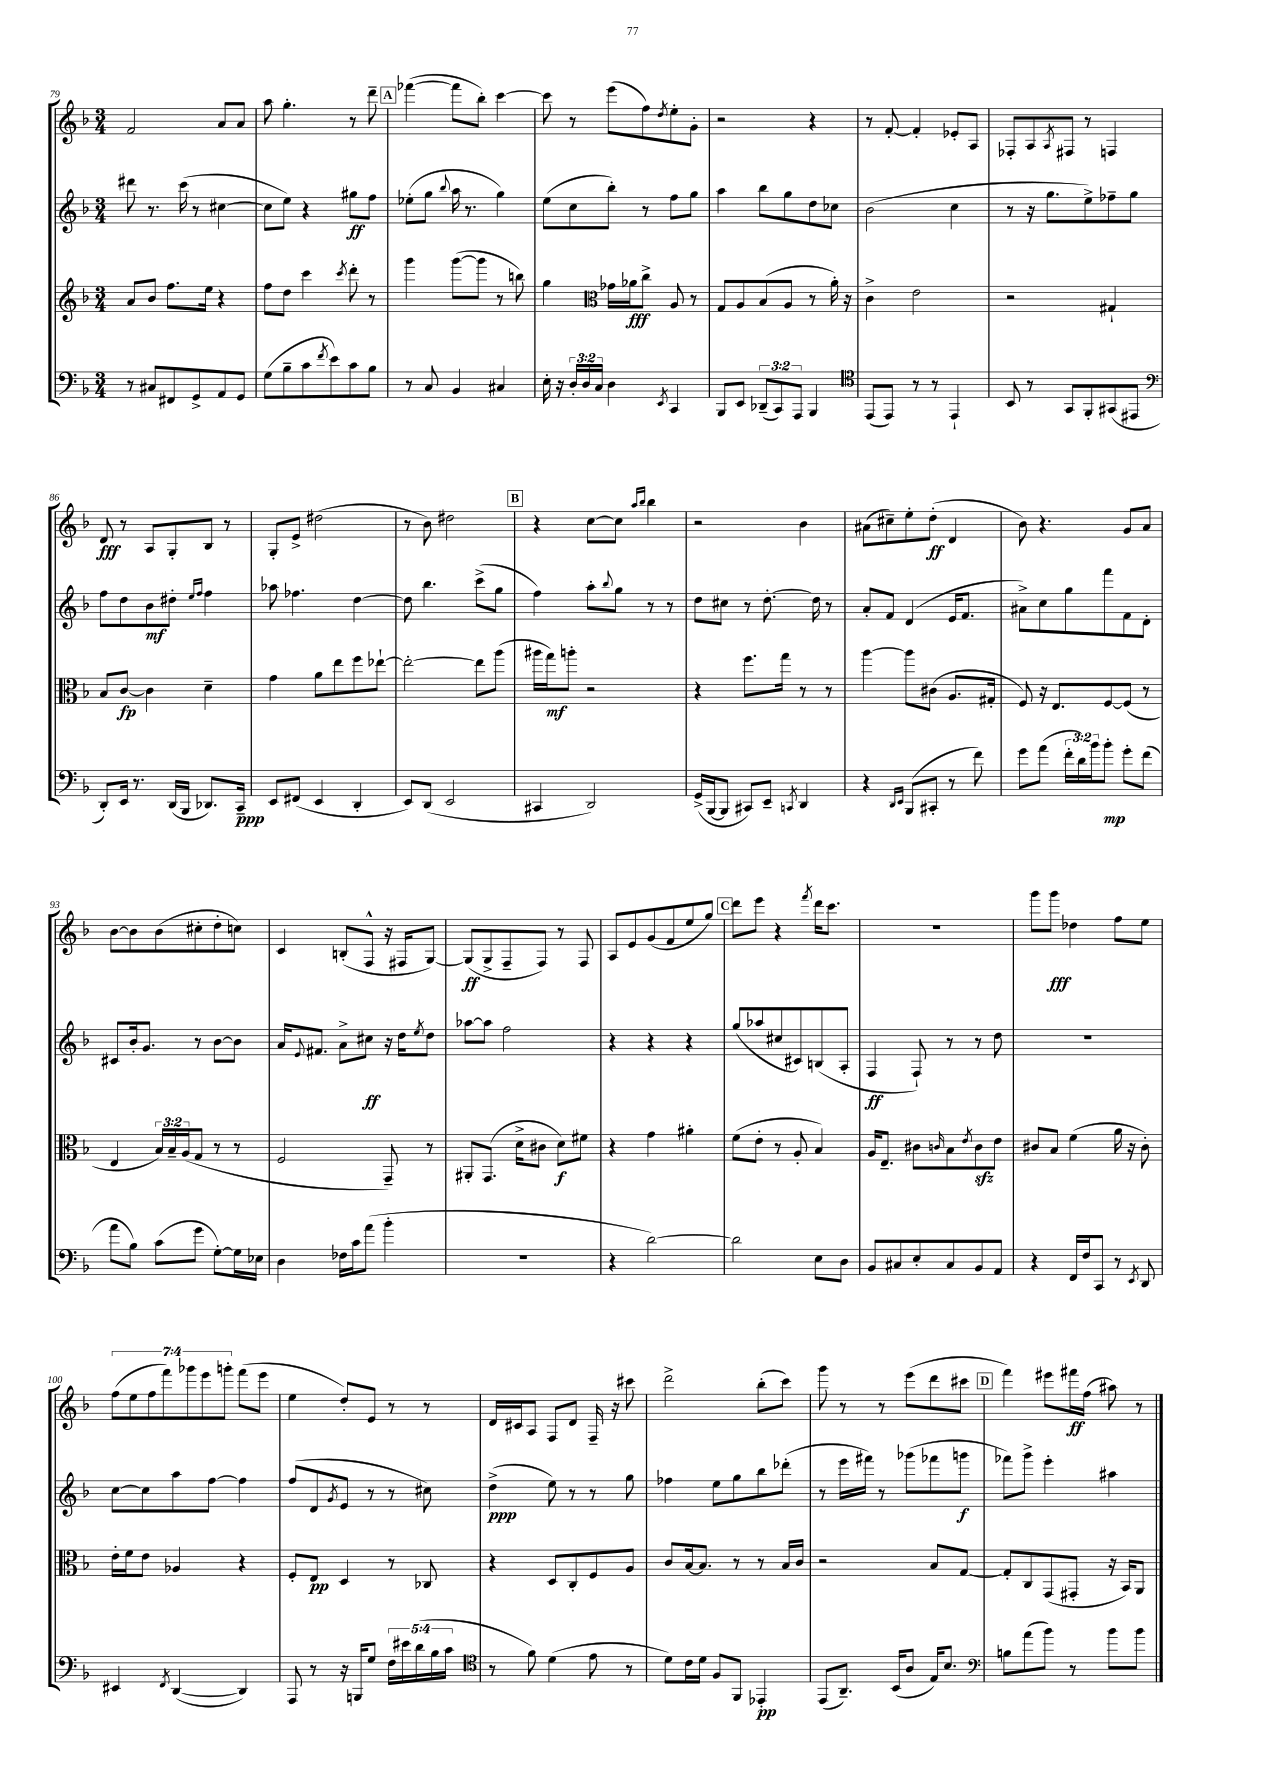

**kern	**dynam	**kern	**dynam	**kern	**dynam	**kern	**dynam
*part4	*part4	*part3	*part3	*part2	*part2	*part1	*part1
*staff4	*staff4	*staff3	*staff3	*staff2	*staff2	*staff1	*staff1
*clefF4	*	*clefG2	*	*clefG2	*	*clefG2	*
*k[b-]	*	*k[b-]	*	*k[b-]	*	*k[b-]	*
*M3/4	*	*M3/4	*	*M3/4	*	*M3/4	*
=79	=79	=79	=79	=79	=79	=79	=79
8r	.	8a/L	.	8ddd#X\	.	2f/	.
8C#X/L	.	8b-/J	.	8.r	.	.	.
8FF#X/	.	8.ff\L	.	.	.	.	.
.	.	.	.	(16ccc\	.	.	.
8GG^/	.	.	.	8r	.	.	.
.	.	16ee\Jk	.	.	.	.	.
8AA/	.	4r	.	[4cc#X\	.	8a/L	.
8GG/J	.	.	.	.	.	8a/J	.
=80	=80	=80	=80	=80	=80	=80	=80
(8G\L	.	8ff\L	.	8cc#\L]	.	8aa\	.
8B-~\	.	8dd\J	.	8ee\J)	.	4.gg'\	.
8c\	.	4ccc\	.	4r	.	.	.
8qf/	.	.	.	.	.	.	.
8e\)	.	.	.	.	.	.	.
.	.	8qccc/	.	.	.	.	.
8c\	.	8ddd'\	.	8gg#X\L	ff	8r	.
8B-\J	.	8r	.	8ff\J	.	8ddd~\	.
!!LO:REH:place=s1:t=A
=81	=81	=81	=81	=81	=81	=81	=81
8r	.	4ggg\	.	(8ee-X'\L	.	([4fff-X\	.
8C/	.	.	.	8gg\J	.	.	.
.	.	.	.	8qqbb-/	.	.	.
4BB-/	.	([8ggg\L	.	16aa\	.	8fff-\L]	.
.	.	.	.	8.r	.	.	.
.	.	8ggg\J]	.	.	.	8bb-'\J)	.
4C#X/	.	8r	.	4gg\)	.	[4ccc\	.
.	.	8bbn\)	.	.	.	.	.
=82	=82	=82	=82	=82	=82	=82	=82
16E'\	.	4gg\	.	(8ee\L	.	8ccc\]	.
16r	.	.	.	.	.	.	.
24D'/LL	.	.	.	8cc\	.	8r	.
24D/	.	.	.	.	.	.	.
24C/JJ	.	.	.	.	.	.	.
*	*	*clefC3	*	*	*	*	*
4D\	.	16g-X\LL	.	8bb-'\J)	.	(8eee\L	.
.	.	16a-X\J	fff	.	.	.	.
.	.	8cc^\J	.	8r	.	8ff\)	.
8qEE/	.	.	.	.	.	8qdd/	.
4CC/	.	8A/	.	8ff\L	.	8ee'\	.
.	.	8r	.	8gg\J	.	8g'\J	.
=83	=83	=83	=83	=83	=83	=83	=83
8BBB-/L	.	8G/L	.	4aa\	.	2r	.
8EE/J	.	8A/	.	.	.	.	.
(12DD-X~/L	.	(8B-/	.	8bb-\L	.	.	.
12CC/)	.	.	.	.	.	.	.
.	.	8A/J	.	8gg\	.	.	.
12AAA/J	.	.	.	.	.	.	.
4BBB-/	.	8r	.	8dd\	.	4r	.
.	.	16a'\)	.	8cc-X\J	.	.	.
.	.	16r	.	.	.	.	.
=84	=84	=84	=84	=84	=84	=84	=84
*clefC4	*	*	*	*	*	*	*
(8EE/L	.	4c^\	.	(2b-\	.	8r	.
8EE/J)	.	.	.	.	.	[8f'/	.
8r	.	2e\	.	.	.	4f'/]	.
8r	.	.	.	.	.	.	.
4EE`/	.	.	.	4cc\	.	8e-X'/L	.
.	.	.	.	.	.	8A/J	.
=85	=85	=85	=85	=85	=85	=85	=85
8BB-/	.	2r	.	8r	.	8F-X'/L	.
8r	.	.	.	16r	.	8A/	.
.	.	.	.	8.gg\L	.	.	.
.	.	.	.	.	.	8qA/	.
8GG/L	.	.	.	.	.	8F#X/J	.
8FF'/	.	.	.	8ee^\)	.	8r	.
(8GG#X/	.	4G#X`/	.	8ff-X~\	.	4Fn/	.
8EE#X/J	.	.	.	8gg\J	.	.	.
!!LO:LB:g=z
=86	=86	=86	=86	=86	=86	=86	=86
*clefF4	*	*	*	*	*	*	*
8DD'/L)	.	8B-/L	.	8ff\L	.	8d/	fff
16EE/Jk	.	[8c/J	fp	8dd\	.	8r	.
8.r	.	.	.	.	.	.	.
.	.	4c\]	.	8b-\	mf	8A/L	.
(16DD/LL	.	.	.	8dd#X'\J	.	8G'/	.
16BBB-/JJ	.	.	.	.	.	.	.
.	.	.	.	16qqee/LL	.	.	.
.	.	.	.	16qqff/JJ	.	.	.
8.DD-X/L)	.	4d~\	.	4ff\	.	8B-/J	.
.	.	.	.	.	.	8r	.
16CC~/Jk	ppp	.	.	.	.	.	.
=87	=87	=87	=87	=87	=87	=87	=87
8EE/L	.	4g\	.	8aa-X\	.	8G'/L	.
(8FF#X/J	.	.	.	4.ff-X\	.	8e^/J	.
4EE/	.	8a\L	.	.	.	(2dd#X\	.
.	.	8ee\	.	.	.	.	.
4DD'/	.	8ff\	.	[4dd\	.	.	.
.	.	[8ee-X`\J	.	.	.	.	.
=88	=88	=88	=88	=88	=88	=88	=88
8EE/L)	.	2ee-'\_	.	8dd\]	.	8r	.
(8DD/J	.	.	.	4.bb-\	.	8b-\)	.
2EE/	.	.	.	.	.	2dd#X\	.
.	.	8ee-\L]	.	(8ccc^\L	.	.	.
.	.	(8aa\J	.	8gg\J	.	.	.
!!LO:REH:place=s1:t=B
=89	=89	=89	=89	=89	=89	=89	=89
4CC#X/	.	16aa#X\LL	.	4ff\)	.	4r	.
.	.	16gg\J)	mf	.	.	.	.
.	.	8aan'\J	.	.	.	.	.
2DD/)	.	2r	.	8aa'\L	.	[8cc\L	.
.	.	.	.	8qqbb-/	.	.	.
.	.	.	.	8gg\J	.	8cc\J]	.
.	.	.	.	.	.	16qqaa/LL	.
.	.	.	.	.	.	16qqbb-/JJ	.
.	.	.	.	8r	.	4bb-\	.
.	.	.	.	8r	.	.	.
=90	=90	=90	=90	=90	=90	=90	=90
(16GG^/LL	.	4r	.	8dd\L	.	2r	.
[16BBB-/J	.	.	.	.	.	.	.
8BBB-/J]	.	.	.	8cc#X\J	.	.	.
8CC#X/L)	.	8.ff\L	.	8r	.	.	.
8EE~/J	.	.	.	[8.dd'\	.	.	.
.	.	16gg\Jk	.	.	.	.	.
8qCCn/	.	.	.	.	.	.	.
4DD/	.	8r	.	.	.	4b-\	.
.	.	.	.	16dd\]	.	.	.
.	.	8r	.	8r	.	.	.
=91	=91	=91	=91	=91	=91	=91	=91
4r	.	[4aa\	.	8a'/L	.	(8a#X\L	.
.	.	.	.	8f/J	.	8cc#X~\)	.
16qqDD/LL	.	.	.	.	.	.	.
16qqEE/JJ	.	.	.	.	.	.	.
(8BBB-/L	.	8aa\L]	.	(4d/	.	8ee'\	.
8CC#X'/J	.	(8c#X\J	.	.	.	(8dd'\J	ff
8r	.	8.A/L	.	16e/KL	.	4d/	.
.	.	.	.	8.f/J	.	.	.
8f\)	.	.	.	.	.	.	.
.	.	16G#X'/Jk	.	.	.	.	.
=92	=92	=92	=92	=92	=92	=92	=92
8g\L	.	8F/)	.	8a#X^\L)	.	8b-\)	.
(8a\J	.	16r	.	8cc\	.	4.r	.
.	.	8.E/L	.	.	.	.	.
24f'\LL	.	.	.	8gg\	.	.	.
24d\)	.	.	.	.	.	.	.
24b-\J	.	.	.	.	.	.	.
8b-'\J	mp	[8F/	.	8fff\	.	.	.
8g'\L	.	(8F/J]	.	8f\	.	8g/L	.
(8f\J	.	8r	.	8d'\J	.	8a/J	.
!!LO:LB:g=z
=93	=93	=93	=93	=93	=93	=93	=93
8a\L	.	4E/	.	8c#X/L	.	[8b-\L	.
8B-\J)	.	.	.	16b-'/k	.	8b-\]	.
.	.	.	.	8.g/J	.	.	.
(8c\L	.	24B-/LL)	.	.	.	(8b-\	.
.	.	24B-~/	.	.	.	.	.
.	.	(24A/J	.	.	.	.	.
8g\J	.	8G/J	.	8r	.	8cc#X'\	.
[8G'\L)	.	8r	.	[8b-\L	.	8dd'\	.
16G\L]	.	8r	.	8b-\J]	.	8ccn\J)	.
16E-X\JJ	.	.	.	.	.	.	.
=94	=94	=94	=94	=94	=94	=94	=94
4D\	.	2F/	.	16a/KL	.	4c/	.
.	.	.	.	8qqe/	.	.	.
.	.	.	.	8.f#X/J	.	.	.
16F-X\LL	.	.	.	8a^\L	.	(8Bn'/L	.
16c\J	.	.	.	.	.	.	.
(8a\J	.	.	.	8cc#X\J	ff	8F^^/J	.
4b-'\	.	8GG~/)	.	16r	.	16r	.
.	.	.	.	16dd\KL	.	16F#X/KL	.
.	.	.	.	8qee/	.	.	.
.	.	8r	.	8dd\J	.	[8G/J)	.
=95	=95	=95	=95	=95	=95	=95	=95
2.r	.	8AA#X'/L	.	[8aa-X\L	.	(8G/L]	ff
.	.	(8.GG/J	.	8aa-\J]	.	8G^/	.
.	.	.	.	2ff\	.	8F~/	.
.	.	16d^\KL	.	.	.	.	.
.	.	8c#X\J	.	.	.	8F/J)	.
.	.	8d\L)	f	.	.	8r	.
.	.	8f#X\J	.	.	.	8F/	.
=96	=96	=96	=96	=96	=96	=96	=96
4r	.	4r	.	4r	.	8A/L	.
.	.	.	.	.	.	8e/	.
[2d\)	.	4g\	.	4r	.	(8g/	.
.	.	.	.	.	.	8f/	.
.	.	4a#X'\	.	4r	.	8ee/	.
.	.	.	.	.	.	8gg/J)	.
!!LO:REH:place=s1:t=C
=97	=97	=97	=97	=97	=97	=97	=97
2d\]	.	(8f\L	.	(8gg/L	.	8ddd\L	.
.	.	8e'\J	.	8aa-X/	.	8eee\J	.
.	.	8r	.	8cc#X/	.	4r	.
.	.	8A'/	.	8c#X/)	.	.	.
.	.	.	.	.	.	8qfff/	.
8E\L	.	4B-/)	.	(8Bn/	.	16ddd\KL	.
.	.	.	.	.	.	8.ccc\J	.
8D\J	.	.	.	8A'/J	.	.	.
=98	=98	=98	=98	=98	=98	=98	=98
8BB-/L	.	16A/KL	.	4F/	ff	2.r	.
.	.	8.E~/J	.	.	.	.	.
8C#X/	.	.	.	.	.	.	.
8E'/	.	8c#X\L	.	8F`/)	.	.	.
.	.	16qqcn/	.	.	.	.	.
8C#/	.	8B-\	.	8r	.	.	.
.	.	8qe/	.	.	.	.	.
8BB-/	.	8czz\	.	8r	.	.	.
8AA/J	.	8e\J	.	8dd\	.	.	.
=99	=99	=99	=99	=99	=99	=99	=99
4r	.	8c#X/L	.	2.r	.	8ggg\L	.
.	.	8B-/J	.	.	.	8ggg\J	fff
16FF/LL	.	(4f\	.	.	.	4dd-X\	.
16F/J	.	.	.	.	.	.	.
8CC/J	.	.	.	.	.	.	.
8r	.	16a\	.	.	.	8ff\L	.
.	.	16r	.	.	.	.	.
8qEE/	.	.	.	.	.	.	.
8DD/	.	8c#'\)	.	.	.	8ee\J	.
!!LO:LB:g=z
=100	=100	=100	=100	=100	=100	=100	=100
4EE#X/	.	16e'\LL	.	[8cc\L	.	(14ff\L	.
.	.	16f\J	.	.	.	.	.
.	.	.	.	.	.	14ee\	.
.	.	8e\J	.	8cc\]	.	.	.
.	.	.	.	.	.	14ff\	.
.	.	.	.	.	.	14fff\)	.
8qFF/	.	.	.	.	.	.	.
([4DD/	.	4A-X/	.	8aa\	.	.	.
.	.	.	.	.	.	14ggg-X\	.
.	.	.	.	.	.	14eee\	.
.	.	.	.	[8ff\J	.	.	.
.	.	.	.	.	.	14gggn'\J	.
4DD/])	.	4r	.	4ff\]	.	(8fff\L	.
.	.	.	.	.	.	8eee\J	.
=101	=101	=101	=101	=101	=101	=101	=101
8AAA/	.	8F'/L	.	(8ff/L	.	4ee\	.
8r	.	8E/J	pp	8d/	.	.	.
.	.	.	.	8qg/	.	.	.
16r	.	4D/	.	8e/J	.	8dd'/L)	.
16BBBn/KL	.	.	.	.	.	.	.
8G/J	.	.	.	8r	.	8e/J	.
20F\LL	.	8r	.	8r	.	8r	.
20e#X\	.	.	.	.	.	.	.
(20d\	.	.	.	.	.	.	.
.	.	8C-X/	.	8cc#X\)	.	8r	.
20B-\	.	.	.	.	.	.	.
20c\JJ	.	.	.	.	.	.	.
=102	=102	=102	=102	=102	=102	=102	=102
*clefC4	*	*	*	*	*	*	*
8r	.	4r	.	(4dd^\	ppp	16d/LL	.
.	.	.	.	.	.	16c#X/J	.
8f\)	.	.	.	.	.	8A/J	.
(4d\	.	8D/L	.	8ee\)	.	8F/L	.
.	.	8C'/	.	8r	.	8d/J	.
8e\	.	8F/	.	8r	.	16F~/	.
.	.	.	.	.	.	16r	.
8r	.	8A/J	.	8gg\	.	8ccc#X\	.
=103	=103	=103	=103	=103	=103	=103	=103
8d\L)	.	8c/L	.	4ff-X\	.	2ddd^\	.
16c\L	.	[16B-/k	.	.	.	.	.
16d\JJ	.	8.B-/J]	.	.	.	.	.
8F/L	.	.	.	8ee\L	.	.	.
8FF/J	.	8r	.	8gg\	.	.	.
4EE-X'/	pp	8r	.	8bb-\	.	(8bb-'\L	.
.	.	16B-/LL	.	(8ddd-X'\J	.	8ccc\J)	.
.	.	16c/JJ	.	.	.	.	.
=104	=104	=104	=104	=104	=104	=104	=104
(8EE/L	.	2r	.	8r	.	8ggg\	.
8.AA~/J)	.	.	.	16eee\LL	.	8r	.
.	.	.	.	16fff#X\JJ)	.	.	.
.	.	.	.	8r	.	8r	.
(16BB-/KL	.	.	.	.	.	.	.
8A/J	.	.	.	(8ggg-X\L	.	(8eee\L	.
16E/KL)	.	8B-/L	.	8fff-X\	.	8ddd\	.
8.B-/J	.	.	.	.	.	.	.
.	.	[8G/J	.	8gggn\J	f	8ccc#X\J	.
!!LO:REH:place=s1:t=D
=105	=105	=105	=105	=105	=105	=105	=105
*clefF4	*	*	*	*	*	*	*
8Bn\L	.	8G'/L]	.	8fff-X\L)	.	4fff\)	.
(8a\	.	8C/	.	8ggg^\J	.	.	.
8b-\J)	.	(8GG/	.	4eee'\	.	8eee#X\L	.
8r	.	8GG#X'/J	.	.	.	16fff#X\L	ff
.	.	.	.	.	.	(16ff\JJ	.
8b-\L	.	16r	.	4aa#X\	.	8aa#X\)	.
.	.	16BB-/KL)	.	.	.	.	.
8b-\J	.	8AA/J	.	.	.	8r	.
==	==	==	==	==	==	==	==
*-	*-	*-	*-	*-	*-	*-	*-
